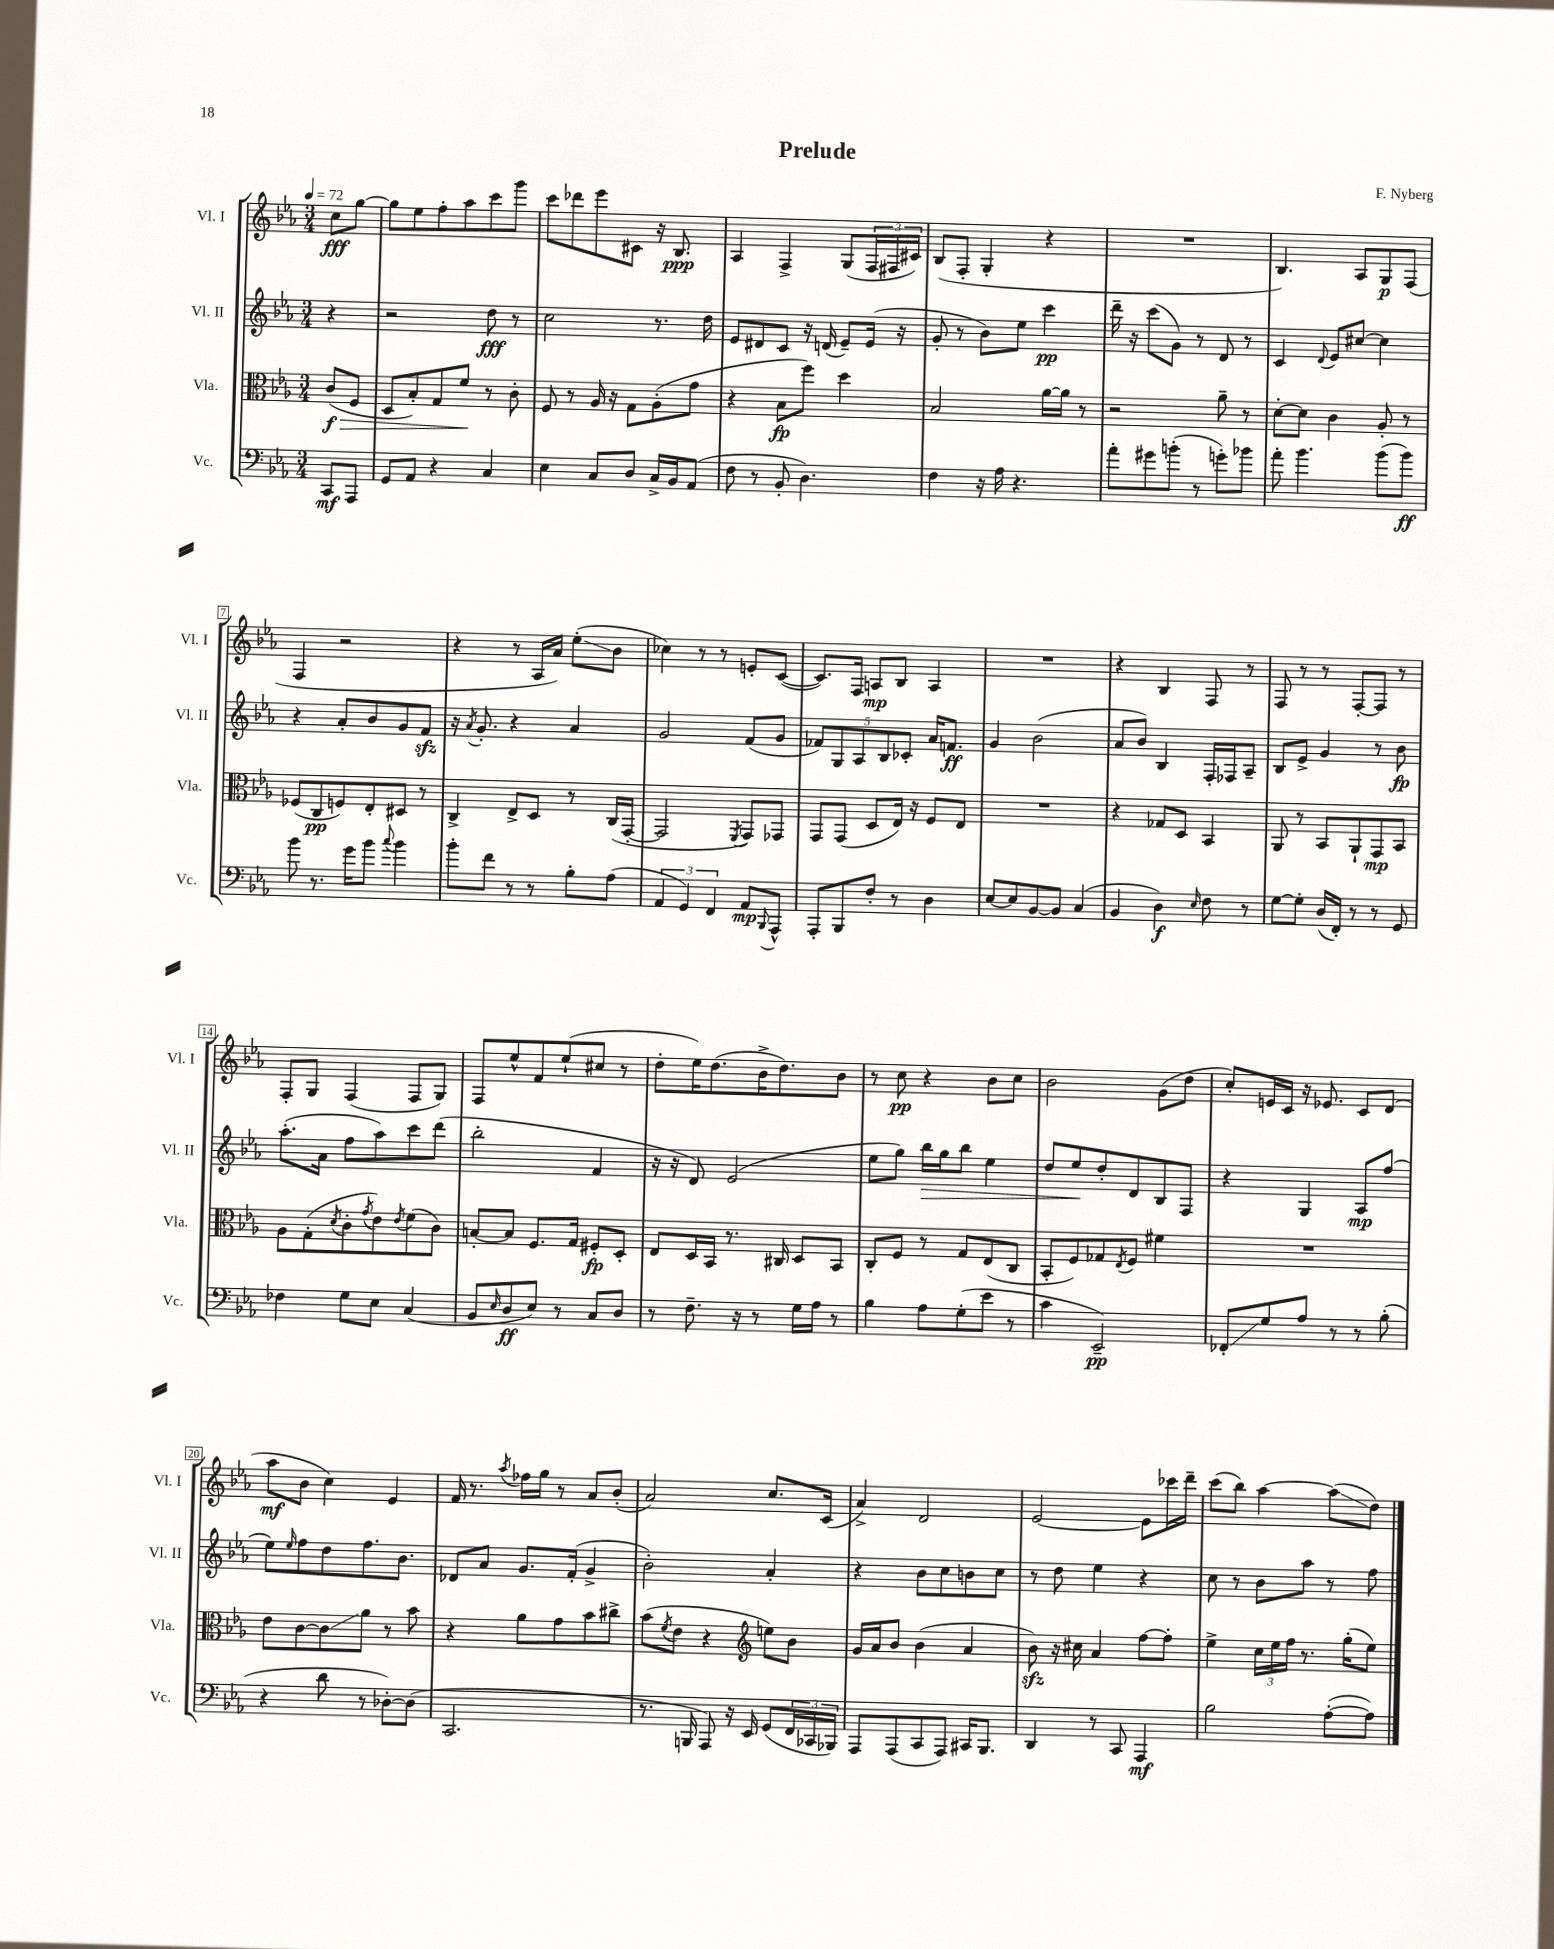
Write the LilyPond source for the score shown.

\header { title = "Prelude" composer = "F. Nyberg" }
<<
\new StaffGroup <<
\new Staff = "s0" \with { instrumentName = "Vl. I" shortInstrumentName = "Vl. I" } {
    \clef treble \key ees \major \numericTimeSignature \time 3/4 \partial 4 \tempo 4 = 72
    c''8\fff g''8~ |
    g''8 ees''8 f''8-. aes''8 c'''8 g'''8 |
    c'''8 des'''8 ees'''8 cis'8 r16 bes8.\ppp |
    aes4 f4-> g8( \tuplet 3/2 { f16 fis16 cis'16) } |
    bes8( f8-. g4-. r4 |
    R2. |
    bes4.) aes8 g8\p f8( |
    f4 r2 |
    r4 r8 aes16 aes'16) ees''8-.\glissando( bes'8 |
    ces''4) r8 r8 e'8-. c'8~( |
    c'8.) f16 a8\mp bes8 a4 |
    R2. |
    r4 bes4 f8 r8 |
    f8 r8 r8 f8~-. f8 r8 |
    f8-. g8 f4( f8 g8) |
    f8 ees''8-^ f'8 ees''8-!( cis''8 r8 |
    d''8-. ees''16) d''8.( bes'16-> d''8.) bes'8 |
    r8 c''8\pp r4 bes'8 c''8 |
    bes'2 g'8( d''8 |
    c''8-.) e'16 c'16 r16 ees'8. c'8 d'8( |
    aes''8\mf bes'8 c''4) ees'4 |
    f'16 r8. \acciaccatura { aes''8 } fes''16 g''16 r8 aes'8 bes'8-.( |
    aes'2) c''8. c'16( |
    aes'4->) d'2 |
    ees'2~ ees'8 ces'''16 d'''16-- |
    c'''8( bes''8) aes''4~ aes''8\glissando( d''8) \bar "|." |
}
\new Staff = "s1" \with { instrumentName = "Vl. II" shortInstrumentName = "Vl. II" } {
    \clef treble \key ees \major \numericTimeSignature \time 3/4 \partial 4
    r4 |
    r2 d''8\fff r8 |
    c''2 r8. d''16 |
    ees'8 dis'8 c'8 r16 d'16( ees'8--) ees'16( r16 |
    g'8-. r8 bes'8) ees''8 c'''4\pp |
    d'''16-- r16 c'''8( g'8) r8 d'8 r8 |
    c'4 \appoggiatura { d'8 } ees'8 cis''8~ cis''4 |
    r4 aes'8-. bes'8 g'8 f'8\sfz |
    r16 \acciaccatura { aes'8 } g'8.-. r4 aes'4 |
    g'2 f'8( g'8 |
    \tuplet 5/4 { fes'8) g8 aes8 bes8 ces'8-. } aes'16 f'8.\ff |
    g'4 bes'2( |
    aes'8 bes'8) bes4 f16-. fes16 aes8-- |
    bes8 ees'8-> g'4 r8 bes'8\fp |
    aes''8.-.( aes'16 f''8 aes''8) c'''8 d'''8( |
    bes''2-. f'4 |
    r16 r16 d'8) ees'2( |
    ees''8 g''8) bes''16\> g''16 bes''8 ees''4 |
    d''8 ees''8\! d''8-. d'8 bes8 f8 |
    r4 g4 aes8\mp f''8( |
    ees''8) \grace { ees''16 } f''8 d''8 f''8. bes'8. |
    des'8 aes'8 g'8. f'16-.( g'4-> |
    bes'2-.) aes'4-. |
    r4 bes'8 c''8 b'8 c''8 |
    r8 d''8 ees''4 r4 |
    c''8 r8 bes'8 aes''8 r8 f''8 \bar "|." |
}
\new Staff = "s2" \with { instrumentName = "Vla." shortInstrumentName = "Vla." } {
    \clef alto \key ees \major \numericTimeSignature \time 3/4 \partial 4
    c'8\f\>( f8 |
    d8 bes8-.) g8 f'8\! r8 c'8-. |
    f8 r8 aes16 r16 g8 aes8-.( g'8 |
    r4 bes8\fp f''8) d''4 |
    bes2 aes'16~ aes'16 r8 |
    r2 aes'8-- r8 |
    d'8~-. d'8 c'4 aes8-. r8 |
    fes8( c8\pp f8) ees8-. dis8 r8 |
    c4-> ees8-> d8 r8 c16( g,16~-. |
    g,2 \acciaccatura { f,8 } g,8) ges,8 |
    g,8 g,8( d8 ees16) r16 f8 ees8 |
    R2. |
    r4 ges8 d8 bes,4 |
    aes,8 r8 bes,8 aes,8-! g,8\mp bes,8 |
    aes8 g8-.( \acciaccatura { d'8 } c'8-. \acciaccatura { g'8 } ees'8) \acciaccatura { ees'8 } f'8( c'8) |
    b8~-. b8 f8. g16 fis8-.\fp d8-. |
    ees8 d16 bes,16 r8. cis16 d8 bes,8 |
    c8-. f8 r8 g8 ees8( c8 |
    bes,8-. f8) ges8 \acciaccatura { ees8 } f8 fis'4 |
    R2. |
    ees'8 c'8~ c'8\glissando aes'8 r8 bes'8 |
    r4 aes'8 g'8 bes'8 cis''8-> |
    bes'8( \acciaccatura { f'8 } ees'8 r4 \clef treble e''8) bes'8 |
    g'16 aes'16 bes'8 bes'4( aes'4 |
    bes'8\sfz) r16 cis''16 aes'4 f''8~ f''8-. |
    ees''4-> \tuplet 3/2 { c''16 ees''16 f''16 } r8. g''16-.( ees''8) \bar "|." |
}
\new Staff = "s3" \with { instrumentName = "Vc." shortInstrumentName = "Vc." } {
    \clef bass \key ees \major \numericTimeSignature \time 3/4 \partial 4
    c,8\mf aes,,8 |
    g,8 aes,8 r4 c4 |
    ees4 c8 d8 c16-> bes,16 aes,8( |
    f8 r8 bes,8-. d4.) |
    f4 r16 aes16 r4. |
    aes'8-. gis'8 b'8-.( r8 g'8-.) bes'8 |
    aes'8-. bes'4. bes'8( bes'8\ff) |
    bes'8 r8. g'16 bes'8 \appoggiatura { c''8 } bes'4 |
    bes'8-. f'8 r8 r8 bes8-. aes8( |
    \tuplet 3/2 { aes,4 g,4) f,4 } aes,8\mp \appoggiatura { bes,,8 } aes,,8-^ |
    aes,,8-. bes,,8 f8-. r8 d4 |
    ees8~ ees8 bes,8~ bes,8 c4( |
    bes,4 d4\f) \grace { ees16 } f8 r8 |
    g8~ g8-. d16( f,16-.) r8 r8 g,8 |
    fes4 g8 ees8 c4( |
    bes,8 \grace { ees16 } d8\ff ees8) r8 c8 d8 |
    r8 f8.-- r16 r8 g16 aes16 r8 |
    bes4 aes8 g8-.( ees'8 r8 |
    c'4 ees,2--\pp) |
    fes,8-.\glissando g8 aes8 r8 r8 bes8-.( |
    r4 d'8 r8 des8~-.) des8( |
    c,2. |
    r8. b,,16 aes,,8) r16 ees,16 g,8( \tuplet 3/2 { f,16 ces,16 bes,,16) } |
    aes,,8 aes,,8( c,8 aes,,8) cis,16 bes,,8. |
    d,4 r8 c,8 aes,,4\mf |
    bes2 aes8~-.( aes8) \bar "|." |
}
>>
>>
\layout { \context { \Score \override BarNumber.stencil = #(make-stencil-boxer 0.1 0.3 ly:text-interface::print) } }
